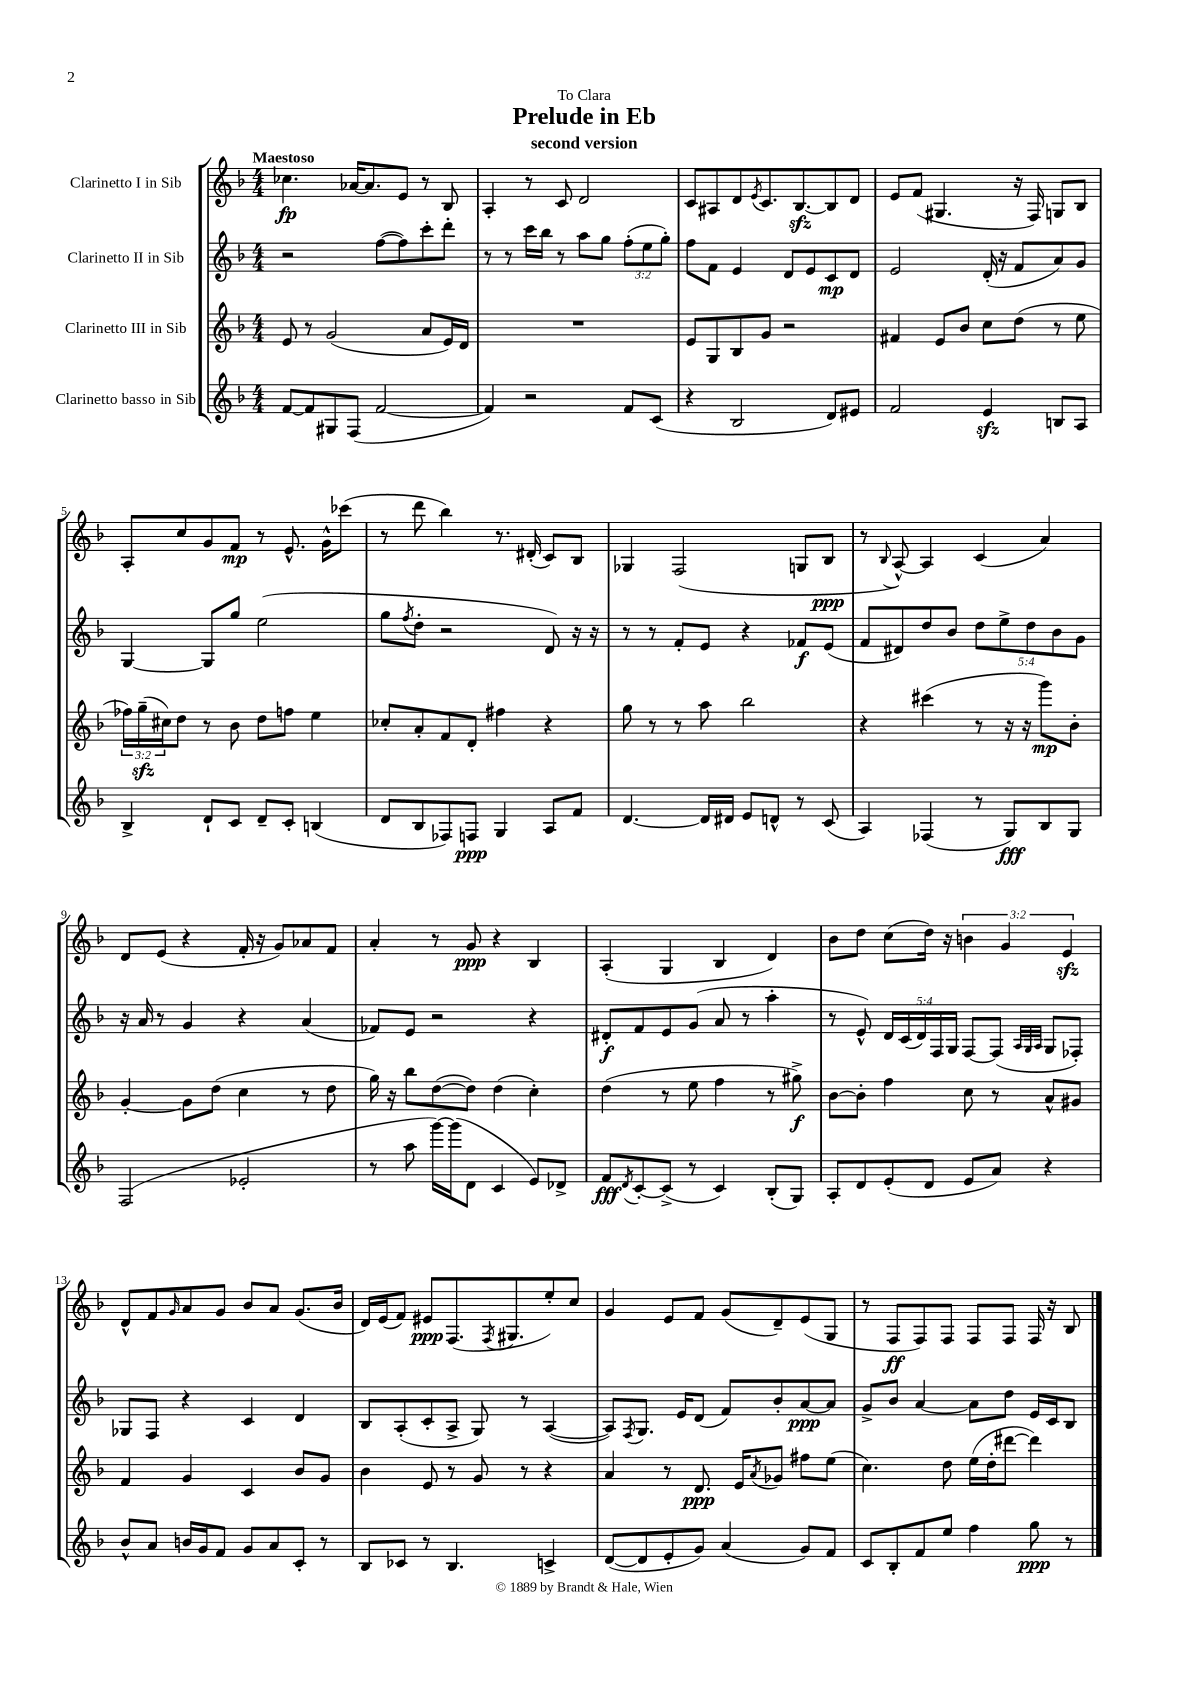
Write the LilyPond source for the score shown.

\header { title = "Prelude in Eb" subtitle = "second version" dedication = "To Clara" }
<<
\new StaffGroup <<
\new Staff = "s0" \with { instrumentName = "Clarinetto I in Sib" } {
    \clef treble \key f \major \numericTimeSignature \time 4/4 \override Staff.TupletNumber.text = #tuplet-number::calc-fraction-text \tempo "Maestoso"
    ces''4.\fp aes'16~ aes'8. e'8 r8 bes8 |
    a4-. r8 c'8 d'2 |
    c'8 ais8 d'8 \acciaccatura { e'8 } c'8. bes8.~\sfz bes8 d'8 |
    e'8 f'8( gis4. r16 f16) g8 bes8 |
    a8-. c''8 g'8 f'8\mp r8 e'8.-^ g'16-^ ces'''8( |
    r8 d'''8 bes''4) r8. dis'16-.( c'8) bes8 |
    ges4 f2( g8 bes8\ppp |
    r8 \appoggiatura { bes8 } a8~-^) a4 c'4( a'4) |
    d'8 e'8( r4 f'16-. r16 g'8) aes'8 f'8 |
    a'4-. r8 g'8\ppp r4 bes4 |
    a4-.( g4 bes4 d'4) |
    bes'8 d''8 c''8( d''16) r16 \tuplet 3/2 { b'4 g'4 e'4\sfz } |
    d'8-^ f'8 \grace { g'16 } a'8 g'8 bes'8 a'8 g'8.( bes'16 |
    d'16) e'16( f'8) eis'8\ppp f8.( \acciaccatura { f8 } gis8. e''8-.) c''8 |
    g'4 e'8 f'8 g'8( d'8--) e'8( g8 |
    r8 f8\ff f8) f8 f8 f8 f16 r16 bes8 \bar "|." |
}
\new Staff = "s1" \with { instrumentName = "Clarinetto II in Sib" } {
    \clef treble \key f \major \numericTimeSignature \time 4/4 \override Staff.TupletNumber.text = #tuplet-number::calc-fraction-text
    r2 f''8~( f''8) c'''8-. d'''8-. |
    r8 r8 c'''16 bes''16 r8 a''8 g''8 \tuplet 3/2 { f''8-.( e''8 g''8-.) } |
    f''8 f'8 e'4 d'8 e'8 c'8\mp d'8 |
    e'2 d'16-.( r16 f'8 a'8) g'8 |
    g4~ g8 g''8 e''2( |
    g''8 \acciaccatura { f''8 } d''8-. r2 d'8) r16 r16 |
    r8 r8 f'8-. e'8 r4 fes'8\f e'8( |
    f'8 dis'8) d''8 bes'8 \tuplet 5/4 { d''8 e''8-> d''8 bes'8 g'8 } |
    r16 a'16 r8 g'4 r4 a'4( |
    fes'8) e'8 r2 r4 |
    dis'8-.\f f'8 e'8 g'8( a'8 r8 a''4-. |
    r8 e'8-^) \tuplet 5/4 { d'16 c'16( d'16) f16 g16 } f8~ f8( \grace { a32 g32 a32 } g8 fes8-.) |
    ges8 f8 r4 c'4 d'4 |
    bes8 a8-.( c'8-. a8-> g8) r8 a4~( |
    a8) \acciaccatura { f8 } g8. e'16 d'8( f'8) bes'8-. a'8~\ppp a'8 |
    g'8-> bes'8 a'4~ a'8 d''8 e'16 c'16 bes8 \bar "|." |
}
\new Staff = "s2" \with { instrumentName = "Clarinetto III in Sib" } {
    \clef treble \key f \major \numericTimeSignature \time 4/4 \override Staff.TupletNumber.text = #tuplet-number::calc-fraction-text
    e'8 r8 g'2( a'8 e'16) d'16 |
    R1 |
    e'8 g8 bes8 g'8 r2 |
    fis'4 e'8 bes'8 c''8 d''8( r8 e''8 |
    \tuplet 3/2 { fes''16) g''16--\sfz( cis''16) } d''8 r8 bes'8 d''8 f''8 e''4 |
    ces''8-. a'8-. f'8 d'8-. fis''4 r4 |
    g''8 r8 r8 a''8 bes''2 |
    r4 cis'''4( r8 r16 r16 g'''8\mp) bes'8-. |
    g'4~-. g'8 d''8( c''4 r8 d''8 |
    g''16) r16 bes''8 d''8~( d''8) d''4( c''4-.) |
    d''4( r8 e''8 f''4 r8 gis''8->\f) |
    bes'8~ bes'8-. f''4 c''8 r8 a'8-^ gis'8 |
    f'4 g'4 c'4 bes'8 g'8 |
    bes'4 e'8 r8 g'8 r8 r4 |
    a'4 r8 d'8.\ppp e'16 \acciaccatura { a'8 } ges'8 fis''8 e''8( |
    c''4.) d''8 e''16( d''16-. dis'''8~ dis'''4) \bar "|." |
}
\new Staff = "s3" \with { instrumentName = "Clarinetto basso in Sib" } {
    \clef treble \key f \major \numericTimeSignature \time 4/4
    f'8~ f'8 gis8 f8( f'2~ |
    f'4) r2 f'8 c'8( |
    r4 bes2 d'8) eis'8 |
    f'2 e'4\sfz b8 a8 |
    bes4-> d'8-! c'8 d'8-- c'8-. b4( |
    d'8 bes8 fes8) f8\ppp g4 a8 f'8 |
    d'4.~ d'16 dis'16 e'8 d'8-^ r8 c'8( |
    a4) fes4( r8 g8\fff) bes8 g8 |
    f2( ees'2-. |
    r8 a''8 g'''16~) g'''16( d'8 c'4 e'8) des'8-> |
    f'8\fff \acciaccatura { d'8 } c'8~-. c'8->( r8 c'4) bes8-.( g8) |
    a8-. d'8 e'8-.( d'8 e'8 a'8) r4 |
    bes'8-^ a'8 b'16 g'16 f'8 g'8 a'8 c'8-. r8 |
    bes8 ces'8 r8 bes4. c'4-> |
    d'8~( d'8 e'8-. g'8) a'4( g'8) f'8 |
    c'8 bes8-. f'8 e''8 f''4 g''8\ppp r8 \bar "|." |
}
>>
>>
